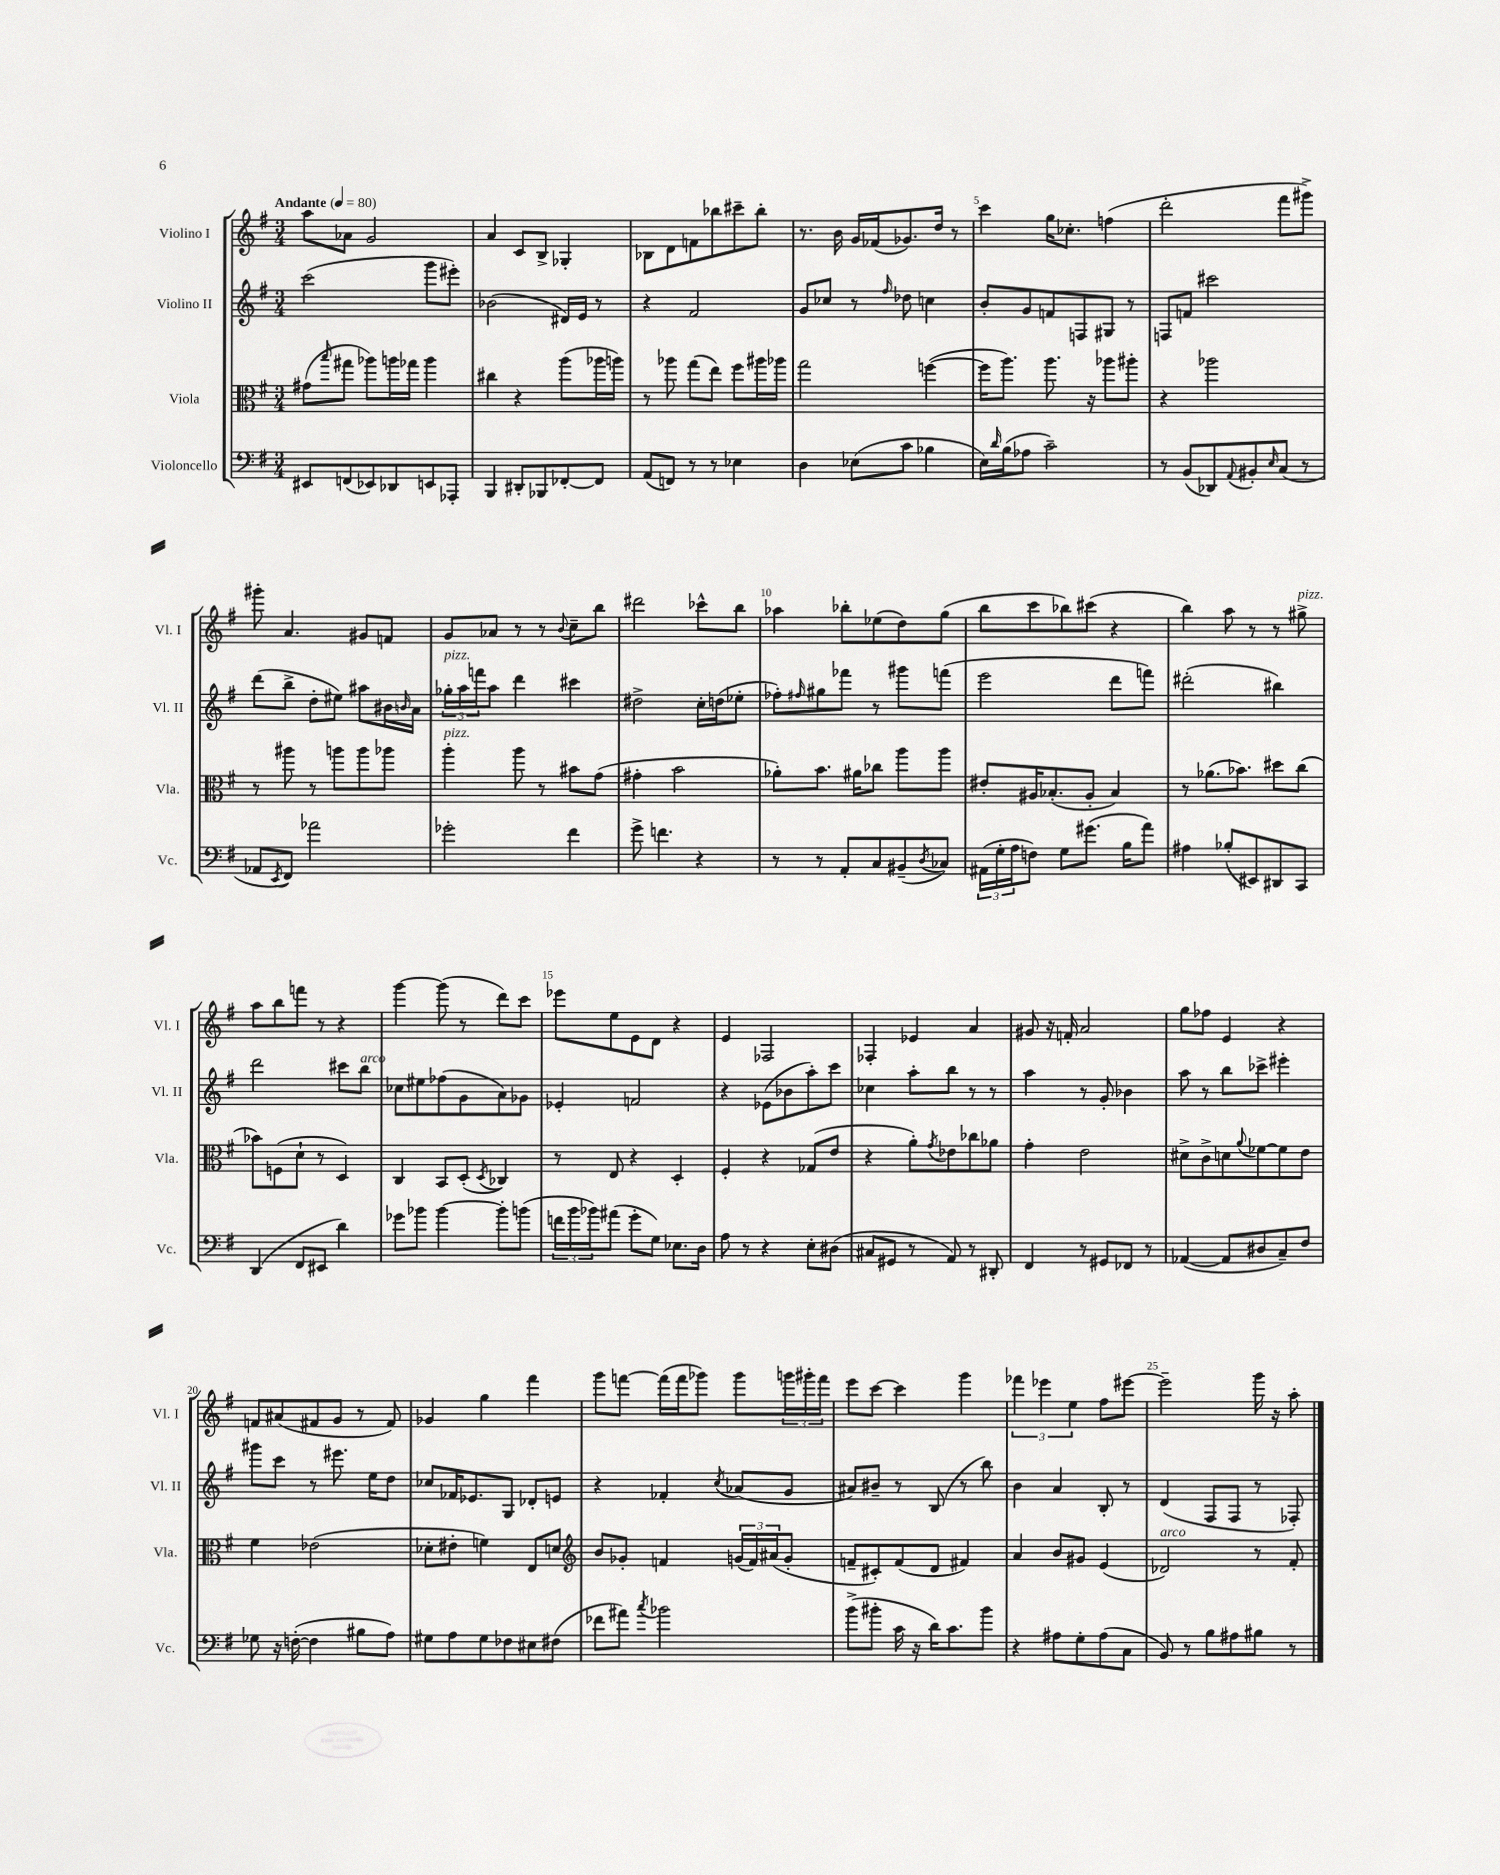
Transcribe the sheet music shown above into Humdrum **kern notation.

**kern	**kern	**kern	**kern
*part4	*part3	*part2	*part1
*staff4	*staff3	*staff2	*staff1
*I"Violoncello	*I"Viola	*I"Violino II	*I"Violino I
*I'Vc.	*I'Vla.	*I'Vl. II	*I'Vl. I
*clefF4	*clefC3	*clefG2	*clefG2
*k[f#]	*k[f#]	*k[f#]	*k[f#]
*M3/4	*M3/4	*M3/4	*M3/4
*MM80	*MM80	*MM80	*MM80
=1	=1	=1	=1
!	!	!	!LO:TX:a:B:t=Andante
8EE#X/L	(8g#X\L	(2ccc\	8aa\L
.	16qqbb/	.	.
(8FFn/	8gg#X\J	.	8a-X\J
8EE-X/)	8aa-X\L)	.	2g/
8DD-X/	16aan\L	.	.
.	16gg-X\JJ	.	.
8EEn/	4aa\	8ggg\L	.
8AAA-X'/J	.	8eee#X'\J)	.
=2	=2	=2	=2
4BBB/	4cc#X\	(2b-X\	4a/
8DD#X'/L	4r	.	8c/L
8BBB-X/	.	.	8B^/J
[8FF-X'/	(8aa\L	16d#X/LL)	4G-X'/
.	.	16e/JJ	.
8FF-/J]	16aa-X\L	8r	.
.	16aan\JJ)	.	.
=3	=3	=3	=3
(8AA/L	8r	4r	8B-X\L
8FFn/J)	8aa-X\	.	8d\
8r	(8gg\L	2f#/	8fn\
8r	8ee\J)	.	8bb-X\
4E-X\	8ff#\L	.	8ccc#X~\
.	16aa#X\L	.	8bb-'\J
.	16aa-X\JJ	.	.
=4	=4	=4	=4
4D\	2gg\	8g/L	8.r
.	.	8cc-X/J	.
.	.	.	16b\
(8E-X\L	.	8r	16g/LL
.	.	.	(16f-X/J
.	.	16qqff#/	.
8c\J	.	8dd-X\	8.g-X/)
4B-X\	([4ffn\	4ccn\	.
.	.	.	16dd/Jk
.	.	.	8r
=5	=5	=5	=5
16E\LL)	16ff\KL]	8b'/L	4ccc\
16qqd/	.	.	.
(16B\J	8.aa\J)	.	.
8A-X\J	.	8g/	.
2c~\)	8.aa\	8fn/	16gg\KL
.	.	.	8.cc-X'\J
.	.	8Fn/	.
.	16r	.	.
.	8aa-X\L	8G#X/J	(4ffn\
.	8aa#X'\J	8r	.
=6	=6	=6	=6
8r	4r	8Fn/L	2ddd'\
(8BB/L	.	8fn/J	.
8DD-X/)	2aa-X\	2ccc#X\	.
8qqAA/	.	.	.
8BB#X'/	.	.	.
16qqE/	.	.	.
(8C/J	.	.	8fff#\L
8r	.	.	8ggg#X^\J)
!!LO:LB:g=z
=7	=7	=7	=7
8AA-X/L	8r	(8ddd\L	8ggg#X'\
8qEE/	.	.	.
8FF#/J)	8aa#X\	8bb^\J	4.a/
2a-X\	8r	8dd'\L	.
.	8aan\L	8ee#X\J)	.
.	8aa\	8aa#X\L	8g#X/L
.	8aa-X\J	16b#X\L	8fn/J
.	.	16qqbn/	.
.	.	16a\JJ	.
=8	=8	=8	=8
!	!	!LO:TX:a:i:t=pizz.	!
!	!LO:TX:a:i:t=pizz.	!	!
2g-X'\	4aa'\	24gg-X'\LL	8g/L
.	.	24aa\	.
.	.	24fffn\J	.
.	.	8aa\J	8a-X/J
.	8aa\	4ddd\	8r
.	8r	.	8r
.	.	.	8qqb/
4f#\	8b#X\L	4ccc#X\	8cc~\L
.	(8g\J	.	8bb\J
=9	=9	=9	=9
8g^\	4g#X'\	2dd#X^\	2ddd#X\
4.fn\	.	.	.
.	2b\	.	.
4r	.	16cc'\LL	8ccc-X^^\L
.	.	(16ddn\J	.
.	.	8ee-X'\J	8bb\J
=10	=10	=10	=10
8r	8a-X'\L)	8ff-X'\L)	4aa-X\
.	.	16qqff#X/	.
8r	8.b\J	8gg#X\	.
8AA'/L	.	8fff-X\J	8bb-X'\L
.	16a#X\KL	.	.
8C/	8cc-X\J	8r	(8ee-X\
(8BB#X~/	8aa\L	8ggg#X\L	8dd\)
8qD/	.	.	.
8C-X/J)	8aa\J	(8fffn\J	(8gg\J
=11	=11	=11	=11
(24AA#X\LL	8e#X'/L	2eee\	8bb\L
24G'\	.	.	.
24A\J	.	.	.
8Fn\J)	16A#X/K	.	8ccc\
.	(8.B-X'/	.	.
8G\L	.	.	8bb-X\)
(8.g#X\J	8A#'/J	.	(8ccc#X\J
.	4B-/)	8ddd\L	4r
16B\KL	.	.	.
8a\J)	.	8fffn\J)	.
=12	=12	=12	=12
4A#X\	8r	(2ddd#X'\	4bb\)
.	(8.a-X\L	.	.
(8B-X'/L	.	.	8aa\
.	8.b-X\J)	.	.
8EE#X/)	.	.	8r
8DD#X/	8dd#X\L	4bb#X\)	8r
!	!	!	!LO:TX:a:i:t=pizz.
8CC/J	(8cc\J	.	8gg#X^\
!!LO:LB:g=z
=13	=13	=13	=13
(4DD/	8b-X\L)	2ddd\	8aa\L
.	(8Fn\	.	8bb\
8FF#/L	8d`\J	.	8fffn\J
8EE#X/J	8r	.	8r
4d\)	4D/)	8ccc#X\L	4r
!	!	!LO:TX:a:i:t=arco	!
.	.	8bb\J	.
=14	=14	=14	=14
8g-X\L	4C/	8cc-X\L	[4ggg\
8b-X\J	.	8ee#X\	.
[4b-\	8BB/L	(8ff-X\	(8ggg\]
.	(8D'/J	8g\	8r
.	8qD/	.	.
8b-'\L]	4C-X/)	8a\)	8ddd\L)
(8bn\J	.	8g-X\J	8ccc\J
=15	=15	=15	=15
24fn\LL	8r	4e-X'/	8eee-X\L
24b\	.	.	.
24b-X\J)	.	.	.
(8a#X\J	8E/	.	8ee\
8g'\L	4r	2fn/	8e\
8G\J)	.	.	8d\J
8.E-X\L	4D'/	.	4r
16D\Jk	.	.	.
=16	=16	=16	=16
8A\	4F#'/	4r	4e/
8r	.	.	.
4r	4r	(8e-X\L	2F-X/
.	.	8b-X\	.
8E'\L	(8G-X/L	8aa'\)	.
(8D#X\J	8e/J	8ccc\J	.
=17	=17	=17	=17
8C#X/L	4r	4cc-X\	4F-X'/
8GG#X/J	.	.	.
8r	8a'\L)	8aa'\L	4e-X/
.	8qg/	.	.
8AA/)	8e-X\	8bb\J	.
8r	8cc-X\	8r	4a/
8DD#X'/	8a-X\J	8r	.
=18	=18	=18	=18
4FF#/	4g'\	4aa\	8g#X/
.	.	.	16r
.	.	.	16fn'/
8r	2e\	8r	2a/
8GG#X/L	.	8g'/	.
8FF-X/J	.	4b-X\	.
8r	.	.	.
=19	=19	=19	=19
([4AA-X/	8d#X^\L	8aa\	8gg\L
.	8c^\	8r	8ff-X\J
8AA-/L]	8dn\	8bb\L	4e/
.	8qqa/	.	.
8D#X/	[8f-X\	8ccc-X^\J	.
8C~/)	8f-\]	4eee#X'\	4r
8F#/J	8e\J	.	.
!!LO:LB:g=z
=20	=20	=20	=20
8G-X\	4f#\	8ggg#X\L	8fn/L
16r	.	8ccc\J	(8a#X/
([16Fn'\	.	.	.
4F\]	(2e-X\	8r	8f#X/
.	.	8.eee#X\	8g/J
8B#X\L	.	.	8r
.	.	16ee\KL	.
8A\J)	.	8dd\J	8f#/)
=21	=21	=21	=21
8G#X\L	8d-X'\L	8cc-X/L	4g-X/
8A\	8e#X'\J	16f-X/K	.
.	.	8.e-X/	.
8G#\	4fn\)	.	4gg\
8F-X\	.	8G/J	.
8E#X\	8E/L	8d-X'/L	4fff#\
(8F#X\J	8dn/J	8en/J	.
=22	=22	=22	=22
*	*clefG2	*	*
8f-X\L	8b/L	4r	8ggg\L
8a#X\J)	8g-X'/J	.	[8fffn\J
8qcc/	.	.	.
2b-X\	4fn/	4f-X'/	(16fff\LL]
.	.	.	16fff\J
.	.	.	8ggg-X\J)
.	.	8qcc/	.
.	(24gn/LL	(8a-X/L	8ggg-\L
.	24f/)	.	.
.	(24a#X/J	.	.
.	8g'/J	8g/J	24gggn\L
.	.	.	24ggg#X'\
.	.	.	24fff\JJ
=23	=23	=23	=23
(8b^\L	8fn~/L	8a#X/L)	8eee\L
8b#X'\J	8c#X'/)	8b#X~/J	[8ccc\J
16c\	(8f/	8r	4ccc\]
16r	.	.	.
16d\KL)	8d/J	(8B/	.
8.c\	.	.	.
.	4f#X/)	8r	4ggg\
8b#\J	.	8bb\)	.
=24	=24	=24	=24
4r	4a/	4b\	6fff-X\
.	.	.	6eee-X\
8A#X\L	8b/L	4a/	.
.	.	.	6ee\
8G'\	8g#X/J	.	.
(8A#\	(4e/	8B'/	8ff#\L
8C\J	.	8r	[8eee#X\J
=25	=25	=25	=25
!	!LO:TX:a:i:t=arco	!	!
8BB/)	2d-X/)	(4d/	2eee#~\]
8r	.	.	.
8B\L	.	8F#/L	.
8A#X\	.	8F#/J	.
8B#X\J	8r	8r	16ggg\
.	.	.	16r
8r	8f#'/	8F-X'/)	8aa'\
==	==	==	==
*-	*-	*-	*-
